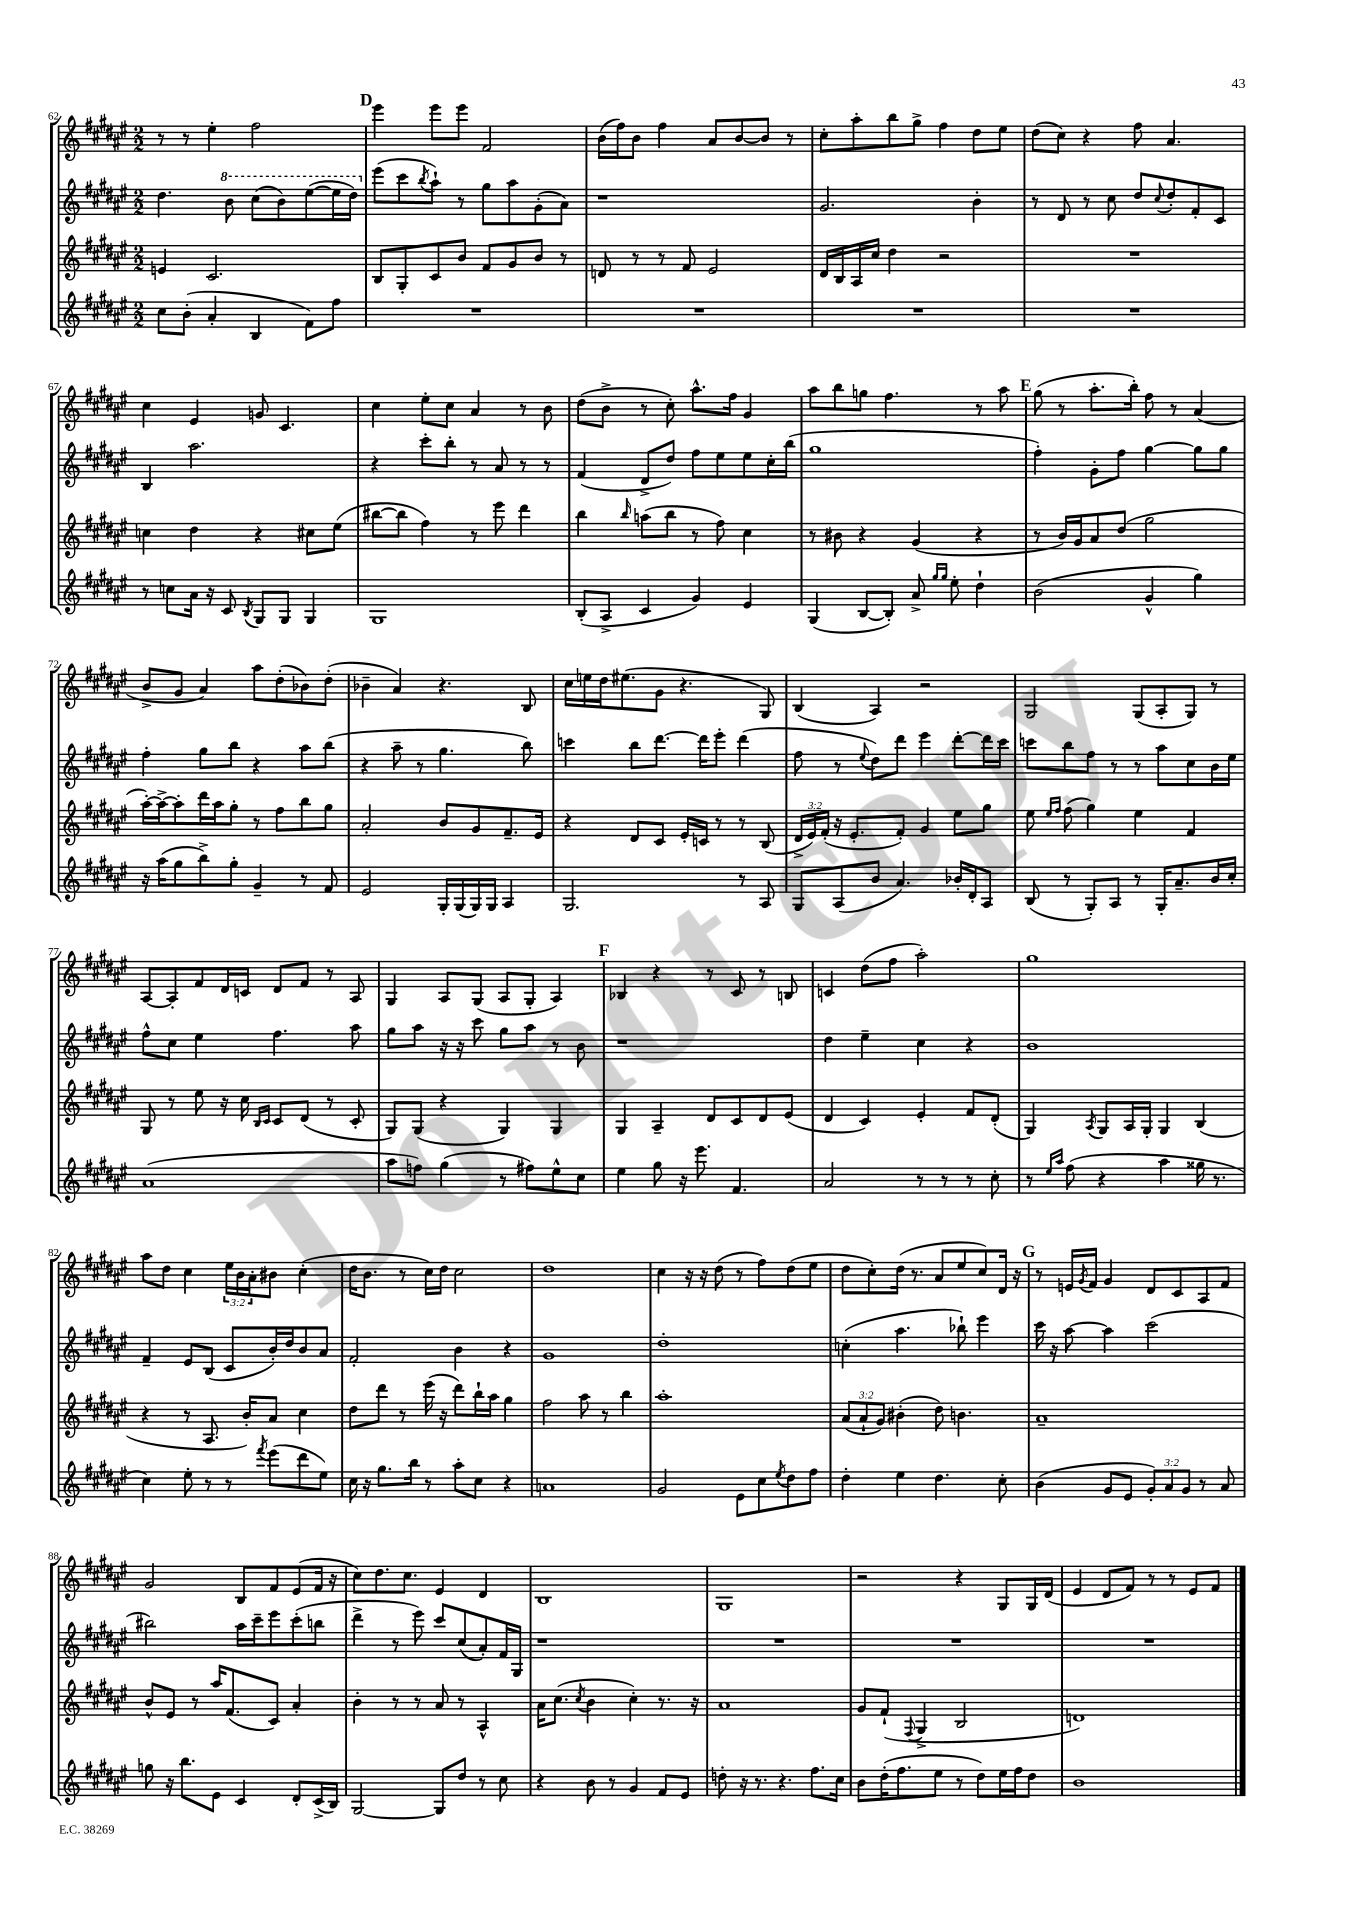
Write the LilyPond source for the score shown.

<<
\new StaffGroup <<
\new Staff = "s0" {
    \clef treble \key fis \major \numericTimeSignature \time 2/2 \override Staff.TupletNumber.text = #tuplet-number::calc-fraction-text
    r8 r8 eis''4-. fis''2 |
    \mark \markup { \bold "D" } eis'''4 eis'''8 eis'''8 fis'2 |
    b'16( fis''16) b'8 fis''4 ais'8 b'8~ b'8 r8 |
    cis''8-. ais''8-. b''8 gis''8-> fis''4 dis''8 eis''8 |
    dis''8( cis''8) r4 fis''8 ais'4. |
    cis''4 eis'4 g'8 cis'4. |
    cis''4 eis''8-. cis''8 ais'4 r8 b'8 |
    dis''8( b'8-> r8 cis''8-.) ais''8.-^ fis''16 gis'4 |
    ais''8 b''8 g''8 fis''4. r8 ais''8 |
    \mark \markup { \bold "E" } gis''8( r8 ais''8.-. b''16-.) fis''8 r8 ais'4( |
    b'8-> gis'8 ais'4) ais''8 dis''8-.( bes'8) dis''8-.( |
    bes'4-- ais'4) r4. b8 |
    cis''16 e''16 dis''16 eis''8.( gis'8 r4. gis8) |
    b4( ais4) r2 |
    gis2 gis8( ais8-. gis8) r8 |
    ais8~ ais8-. fis'8 dis'16 c'16 dis'8 fis'8 r8 ais8 |
    gis4 ais8 gis8( ais8 gis8-. ais4) |
    \mark \markup { \bold "F" } bes4 r4 r8 cis'8 r8 b8 |
    c'4 dis''8( fis''8 ais''2-.) |
    gis''1 |
    ais''8 dis''8 cis''4 \tuplet 3/2 { eis''16 b'16 ais'16-. } bis'8 cis''4-.( |
    dis''16 b'8. r8 cis''16) dis''16 cis''2 |
    dis''1 |
    cis''4 r16 r16 dis''8( r8 fis''8) dis''8( eis''8 |
    dis''8 cis''8-.) dis''16( r8. ais'8 eis''8 cis''8) dis'16 r16 |
    \mark \markup { \bold "G" } r8 e'16 \acciaccatura { gis'8 } fis'16 gis'4 dis'8 cis'8 ais8 fis'8 |
    gis'2 b8 fis'8 eis'8( fis'16 r16 |
    cis''8) dis''8. cis''8. eis'4 dis'4 |
    b1 |
    gis1 |
    r2 r4 gis8 gis16 dis'16( |
    eis'4 dis'8 fis'8) r8 r8 eis'8 fis'8 \bar "|." |
}
\new Staff = "s1" {
    \clef treble \key fis \major \numericTimeSignature \time 2/2
    dis''4. \ottava #1 b''8 cis'''8( b''8) eis'''8~( eis'''16 dis'''16) \ottava #0 |
    \mark \markup { \bold "D" } eis'''8( cis'''8 \acciaccatura { b''8 } ais''8-!) r8 gis''8 ais''8 gis'8-.( ais'8) |
    r1 |
    gis'2. b'4-. |
    r8 dis'8 r8 cis''8 dis''8 \appoggiatura { cis''8 } dis''8-. fis'8-. cis'8 |
    b4 ais''2. |
    r4 cis'''8-. b''8-. r8 ais'8 r8 r8 |
    fis'4( dis'8-> dis''8) fis''8 eis''8 eis''8 cis''16-. b''16( |
    gis''1 |
    \mark \markup { \bold "E" } fis''4-.) gis'8-. fis''8 gis''4~ gis''8 gis''8 |
    fis''4-. gis''8 b''8 r4 ais''8 b''8( |
    r4 ais''8-- r8 gis''4. b''8) |
    c'''4 b''8 dis'''8.~ dis'''16 eis'''8-. dis'''4( |
    fis''8 r8 \appoggiatura { eis''8 } dis''8) dis'''8 eis'''4 dis'''8~-. dis'''16 cis'''16 |
    c'''8 b''8 fis''8 r8 r8 ais''8 cis''8 b'16 eis''16 |
    fis''8-^ cis''8 eis''4 fis''4. ais''8 |
    gis''8 ais''8 r16 r16 cis'''8 gis''8 ais''8 r8 b'8 |
    \mark \markup { \bold "F" } r1 |
    dis''4 eis''4-- cis''4 r4 |
    b'1 |
    fis'4-- eis'8 b8( cis'8 b'16-.) dis''16 b'8 ais'8 |
    fis'2-. b'4 r4 |
    gis'1 |
    dis''1-. |
    c''4-.( ais''4. bes''8-!) eis'''4 |
    \mark \markup { \bold "G" } cis'''16 r16 ais''8~ ais''4 cis'''2( |
    bis''2) ais''16 cis'''16-- eis'''8 cis'''8-.( b''8 |
    dis'''4-> r8 eis'''8) cis'''8 cis''8( ais'8-.) fis'16 gis16 |
    r1 |
    R1 |
    R1 |
    R1 \bar "|." |
}
\new Staff = "s2" {
    \clef treble \key fis \major \numericTimeSignature \time 2/2 \override Staff.TupletNumber.text = #tuplet-number::calc-fraction-text
    e'4 cis'2. |
    \mark \markup { \bold "D" } b8 gis8-. cis'8 b'8 fis'8 gis'8 b'8 r8 |
    d'8 r8 r8 fis'8 eis'2 |
    dis'16 b16 ais16 cis''16 dis''4 r2 |
    R1 |
    c''4 dis''4 r4 cis''8 eis''8( |
    bis''8~ bis''8 fis''4) r8 eis'''8 dis'''4 |
    b''4 \grace { b''16 } a''8( b''8 r8 fis''8) cis''4 |
    r8 bis'8 r4 gis'4( r4 |
    \mark \markup { \bold "E" } r8 b'16) gis'16 ais'8 dis''8( gis''2 |
    ais''16~-.) ais''16~-> ais''8-. dis'''16 ais''16 gis''8-. r8 fis''8 b''8 gis''8 |
    ais'2-. b'8 gis'8 fis'8.-- eis'16 |
    r4 dis'8 cis'8 eis'16-. c'16 r8 r8 b8( |
    \tuplet 3/2 { dis'16-> eis'16) fis'16-.( } r16 eis'8.-. fis'8-.) gis'4 eis''8 gis''8 |
    eis''8 \grace { eis''16 fis''16 } fis''8( gis''4) eis''4 fis'4 |
    gis8 r8 eis''8 r16 cis''16 \grace { b16 cis'16 } cis'8 dis'8( r8 cis'8-. |
    gis8) gis8( r4 gis4) gis4 |
    \mark \markup { \bold "F" } gis4 ais4-- dis'8 cis'8 dis'8 eis'8( |
    dis'4 cis'4) eis'4-. fis'8 dis'8-.( |
    gis4) \acciaccatura { ais8 } gis8 ais16 gis16-. gis4 b4( |
    r4 r8 ais8. b'16-.) ais'8 cis''4 |
    dis''8 dis'''8 r8 eis'''16( r16 dis'''8) b''16-! ais''16 gis''4 |
    fis''2 ais''8 r8 b''4 |
    ais''1-. |
    \tuplet 3/2 { ais'8( ais'8-! gis'8) } bis'4-.( dis''8) b'4. |
    \mark \markup { \bold "G" } ais'1-- |
    b'8-^ eis'8 r8 ais''16 fis'8.( cis'8) ais'4-. |
    b'4-. r8 r8 ais'8 r8 ais4-^ |
    ais'16 cis''8.( \acciaccatura { cis''8 } b'4 cis''4-.) r8. r16 |
    ais'1 |
    gis'8 fis'8-!( \appoggiatura { fis8 } gis4-> b2 |
    d'1) \bar "|." |
}
\new Staff = "s3" {
    \clef treble \key fis \major \numericTimeSignature \time 2/2 \override Staff.TupletNumber.text = #tuplet-number::calc-fraction-text
    cis''8 b'8-.( ais'4-. b4 fis'8) fis''8 |
    \mark \markup { \bold "D" } R1 |
    R1 |
    R1 |
    R1 |
    r8 c''8 ais'16 r16 cis'8 \acciaccatura { b8 } gis8 gis8 gis4 |
    gis1 |
    b8-.( ais8-> cis'4 gis'4) eis'4 |
    gis4( b8~ b8-.) ais'8-> \grace { gis''16 gis''16 } eis''8-. dis''4-! |
    \mark \markup { \bold "E" } b'2( gis'4-^ gis''4) |
    r16 ais''16( gis''8 b''8->) gis''8-. gis'4-- r8 fis'8 |
    eis'2 gis16-. gis16( gis16) gis16 ais4 |
    gis2. r8 ais8 |
    gis8 ais8( b'8 ais'4.) bes'16-. dis'16-. ais8 |
    b8( r8 gis8-.) ais8 r8 gis16-. ais'8.-- b'16 cis''16-. |
    ais'1( |
    ais''8 f''8) gis''4( r8 fis''8) eis''8-^ cis''8 |
    \mark \markup { \bold "F" } eis''4 gis''8 r16 eis'''8. fis'4. |
    ais'2 r8 r8 r8 cis''8-. |
    r8 \grace { eis''16 ais''16 } fis''8( r4 ais''4 gisis''16 r8. |
    cis''4) eis''8-. r8 r8 \acciaccatura { fis'''8 } eis'''8( dis'''8 eis''8) |
    cis''16 r16 gis''8. b''16 r8 ais''8-. cis''8 r4 |
    a'1 |
    gis'2 eis'8 cis''8 \acciaccatura { eis''8 } dis''8 fis''8 |
    dis''4-. eis''4 dis''4. cis''8-. |
    \mark \markup { \bold "G" } b'4( gis'8 eis'8 \tuplet 3/2 { gis'8-.) ais'8 gis'8 } r8 ais'8 |
    g''8 r16 b''8. eis'8 cis'4 dis'8-. cis'16->( b16) |
    gis2~ gis8 dis''8 r8 cis''8 |
    r4 b'8 r8 gis'4 fis'8 eis'8 |
    d''8-. r16 r8. r4. fis''8. cis''16 |
    b'8 dis''16-.( fis''8. eis''8 r8 dis''8) eis''16 fis''16 dis''8 |
    b'1 \bar "|." |
}
>>
>>
\layout { \context { \Score currentBarNumber = #62 } }
